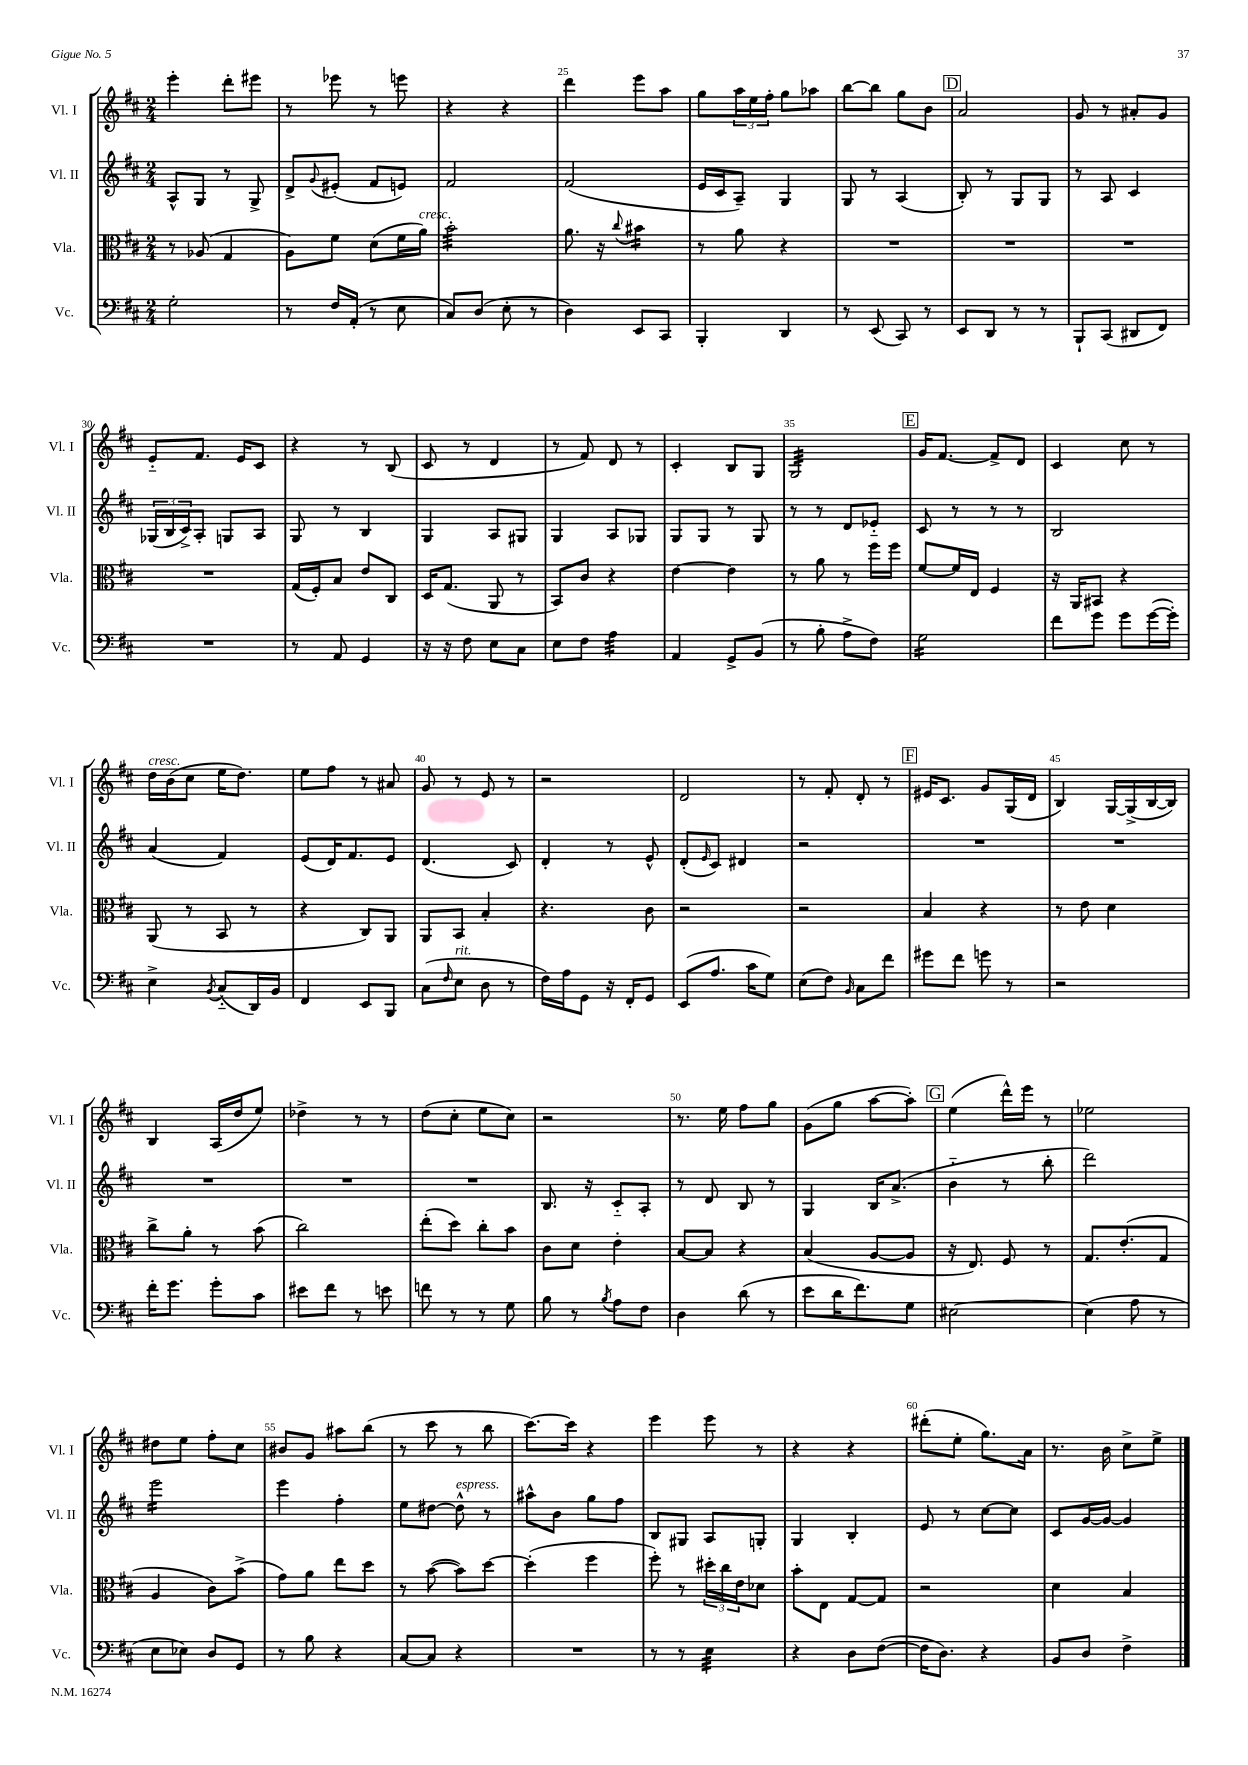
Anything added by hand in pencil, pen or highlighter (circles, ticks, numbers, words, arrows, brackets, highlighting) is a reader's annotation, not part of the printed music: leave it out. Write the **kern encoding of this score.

**kern	**kern	**kern	**kern
*staff4	*staff3	*staff2	*staff1
*clefF4	*clefC3	*clefG2	*clefG2
*k[f#c#]	*k[f#c#]	*k[f#c#]	*k[f#c#]
*M2/4	*M2/4	*M2/4	*M2/4
2G'	8r	8A^^	4eee'
.	(8A-	8G	.
.	4G	8r	8ddd'
.	.	8G^	8eee#
=	=	=	=
8r	8A)	8d^	8r
.	.	8qqg	.
16F#	8f#	(8e#'	8eee-
(16AA'	.	.	.
8r	(8d	8f#	8r
8E	16f#	8e)	8eee
.	16a)	.	.
=	=	=	=
8C#)	2b'	2f#	4r
(8D	.	.	.
8E'	.	.	4r
8r	.	.	.
=	=	=	=
4D)	8.a	(2f#	4ddd
.	16r	.	.
.	8qqcc#	.	.
8EE	4b#	.	8eee
8CC#	.	.	8aa
=	=	=	=
4BBB'	8r	16e	8gg
.	.	16c#	.
.	8a	8A~)	24aa
.	.	.	24ee
.	.	.	24ff#'
4DD	4r	4G	8gg
.	.	.	8aa-
=	=	=	=
8r	2r	8G	[8bb
(8EE	.	8r	8bb]
8CC#)	.	(4A	8gg
8r	.	.	8b
=	=	=	=
8EE	2r	8B')	2a
8DD	.	8r	.
8r	.	8G	.
8r	.	8G	.
=	=	=	=
8BBB`	2r	8r	8g
(8CC#	.	8A	8r
8DD#	.	4c#	8a#'
8FF#)	.	.	8g
=	=	=	=
2r	2r	(24G-	8e'~
.	.	24B	.
.	.	24c#^)	.
.	.	8A'	8.f#
.	.	8G	.
.	.	.	16e
.	.	8A	8c#
=	=	=	=
8r	(16G	8G	4r
.	16F#')	.	.
8AA	8B	8r	.
4GG	8e	4B	8r
.	8C#	.	(8B
=	=	=	=
16r	16D	4G	8c#
16r	(8.G	.	.
8F#	.	.	8r
8E	8AA	8A	4d
8C#	8r	8G#	.
=	=	=	=
8E	8BB)	4G	8r
8F#	8c#	.	8f#)
4A	4r	8A	8d
.	.	8G-	8r
=	=	=	=
4AA	[4e	8G	4c#'
.	.	8G	.
8GG^	4e]	8r	8B
(8BB	.	8G	8G
=	=	=	=
8r	8r	8r	2G
8B'	8a	8r	.
8A^	8r	8d	.
8F#)	16ff#	8e-'~	.
.	16ff#	.	.
=	=	=	=
2G	[8f#	8c#	16g
.	.	.	[8.f#
.	16f#]	8r	.
.	16E	.	.
.	4F#	8r	8f#^]
.	.	8r	8d
=	=	=	=
8f#	16r	2B	4c#
.	16AA	.	.
8g	8BB#	.	.
8g	4r	.	8cc#
([16g	.	.	8r
16g'])	.	.	.
=	=	=	=
4E^	(8AA	(4a	16dd
.	.	.	(16b
.	8r	.	8cc#
8qBB	.	.	.
(8C#'~	8BB	4f#)	16ee
.	.	.	8.dd)
16DD)	8r	.	.
16BB	.	.	.
=	=	=	=
4FF#	4r	(8e	8ee
.	.	16d)	8ff#
.	.	8.f#	.
8EE	8C#)	.	8r
8BBB	8AA	8e	8a#
=	=	=	=
(8C#	8AA	(4.d	8g
16qqF#	.	.	.
8E	8BB	.	8r
8D	4B'	.	8e
8r	.	8c#)	8r
=	=	=	=
16F#)	4.r	4d'	2r
16A	.	.	.
8GG	.	.	.
16r	.	8r	.
16FF#'	.	.	.
8GG	8c#	8e^^	.
=	=	=	=
(8EE	2r	(8d'	2d
.	.	16qqe	.
8.A	.	8c#)	.
.	.	4d#	.
16c#	.	.	.
8G)	.	.	.
=	=	=	=
(8E	2r	2r	8r
8F#)	.	.	8f#'
16qqBB	.	.	.
8C#	.	.	8d'
8f#	.	.	8r
=	=	=	=
8g#	4B	2r	16e#
.	.	.	8.c#
8f#	.	.	.
8g	4r	.	8g
8r	.	.	(16G
.	.	.	16d
=	=	=	=
2r	8r	2r	4B)
.	8e	.	.
.	4d	.	[16G
.	.	.	(16G^]
.	.	.	[16B
.	.	.	16B])
=	=	=	=
16f#'	8cc#^	2r	4B
8.g	.	.	.
.	8a'	.	.
8g'	8r	.	(16A
.	.	.	16dd
8c#	(8b	.	8ee)
=	=	=	=
8e#	2cc#)	2r	4dd-^
8f#	.	.	.
8r	.	.	8r
8e	.	.	8r
=	=	=	=
8f	(8ee'	2r	(8dd
8r	8dd)	.	8cc#'
8r	8cc#'	.	8ee
8G	8b	.	8cc#)
=	=	=	=
8B	8c#	8.B	2r
8r	8d	.	.
.	.	16r	.
8qB	.	.	.
8A	4e'	8c#'~	.
8F#	.	8A'	.
=	=	=	=
4D	[8B	8r	8.r
.	8B]	8d	.
.	.	.	16ee
(8d	4r	8B	8ff#
8r	.	8r	8gg
=	=	=	=
8e	(4B	4G	(8g
16d	.	.	8gg
8.f#)	.	.	.
.	[8A	16B	[8aa
.	.	(8.a^	.
8G	8A]	.	8aa'])
=	=	=	=
[2E#	16r	4b'~	(4ee
.	8.E)	.	.
.	8F#	8r	16ddd^^)
.	.	.	16eee
.	8r	8bb'	8r
=	=	=	=
(4E#]	8.G	2ddd)	2ee-
.	(8.e'	.	.
8A	.	.	.
8r	8G	.	.
=	=	=	=
8E	4A	2eee	8dd#
8E-)	.	.	8ee
8D	8c#)	.	8ff#'
8GG	(8b^	.	8cc#
=	=	=	=
8r	8g)	4eee	8b#
8B	8a	.	8g
4r	8ee	4ff#'	8aa#
.	8dd	.	(8bb
=	=	=	=
[8C#	8r	8ee	8r
8C#]	([8b	[8dd#	8ccc#
4r	8b])	8dd#^^]	8r
.	[8dd	8r	8bb
=	=	=	=
2r	(4dd']	8aa#^^	[8.ccc#)
.	.	8b	.
.	.	.	16ccc#]
.	4ff#	8gg	4r
.	.	8ff#	.
=	=	=	=
8r	8ff#')	8B	4eee
8r	8r	8G#	.
4E	24dd#'	8A	8eee
.	24cc#	.	.
.	24e	.	.
.	8d-	8G'	8r
=	=	=	=
4r	8b'	4G	4r
.	8E	.	.
8D	[8G	4B'	4r
([8F#	8G]	.	.
=	=	=	=
16F#]	2r	8e	(8ddd#'
8.D)	.	.	.
.	.	8r	8ee'
4r	.	[8cc#	8.gg)
.	.	8cc#]	.
.	.	.	16a
=	=	=	=
8BB	4d	8c#	8.r
8D	.	[16g	.
.	.	16g_	16b
4F#^	4B	4g]	8cc#^
.	.	.	8ee^
==	==	==	==
*-	*-	*-	*-
